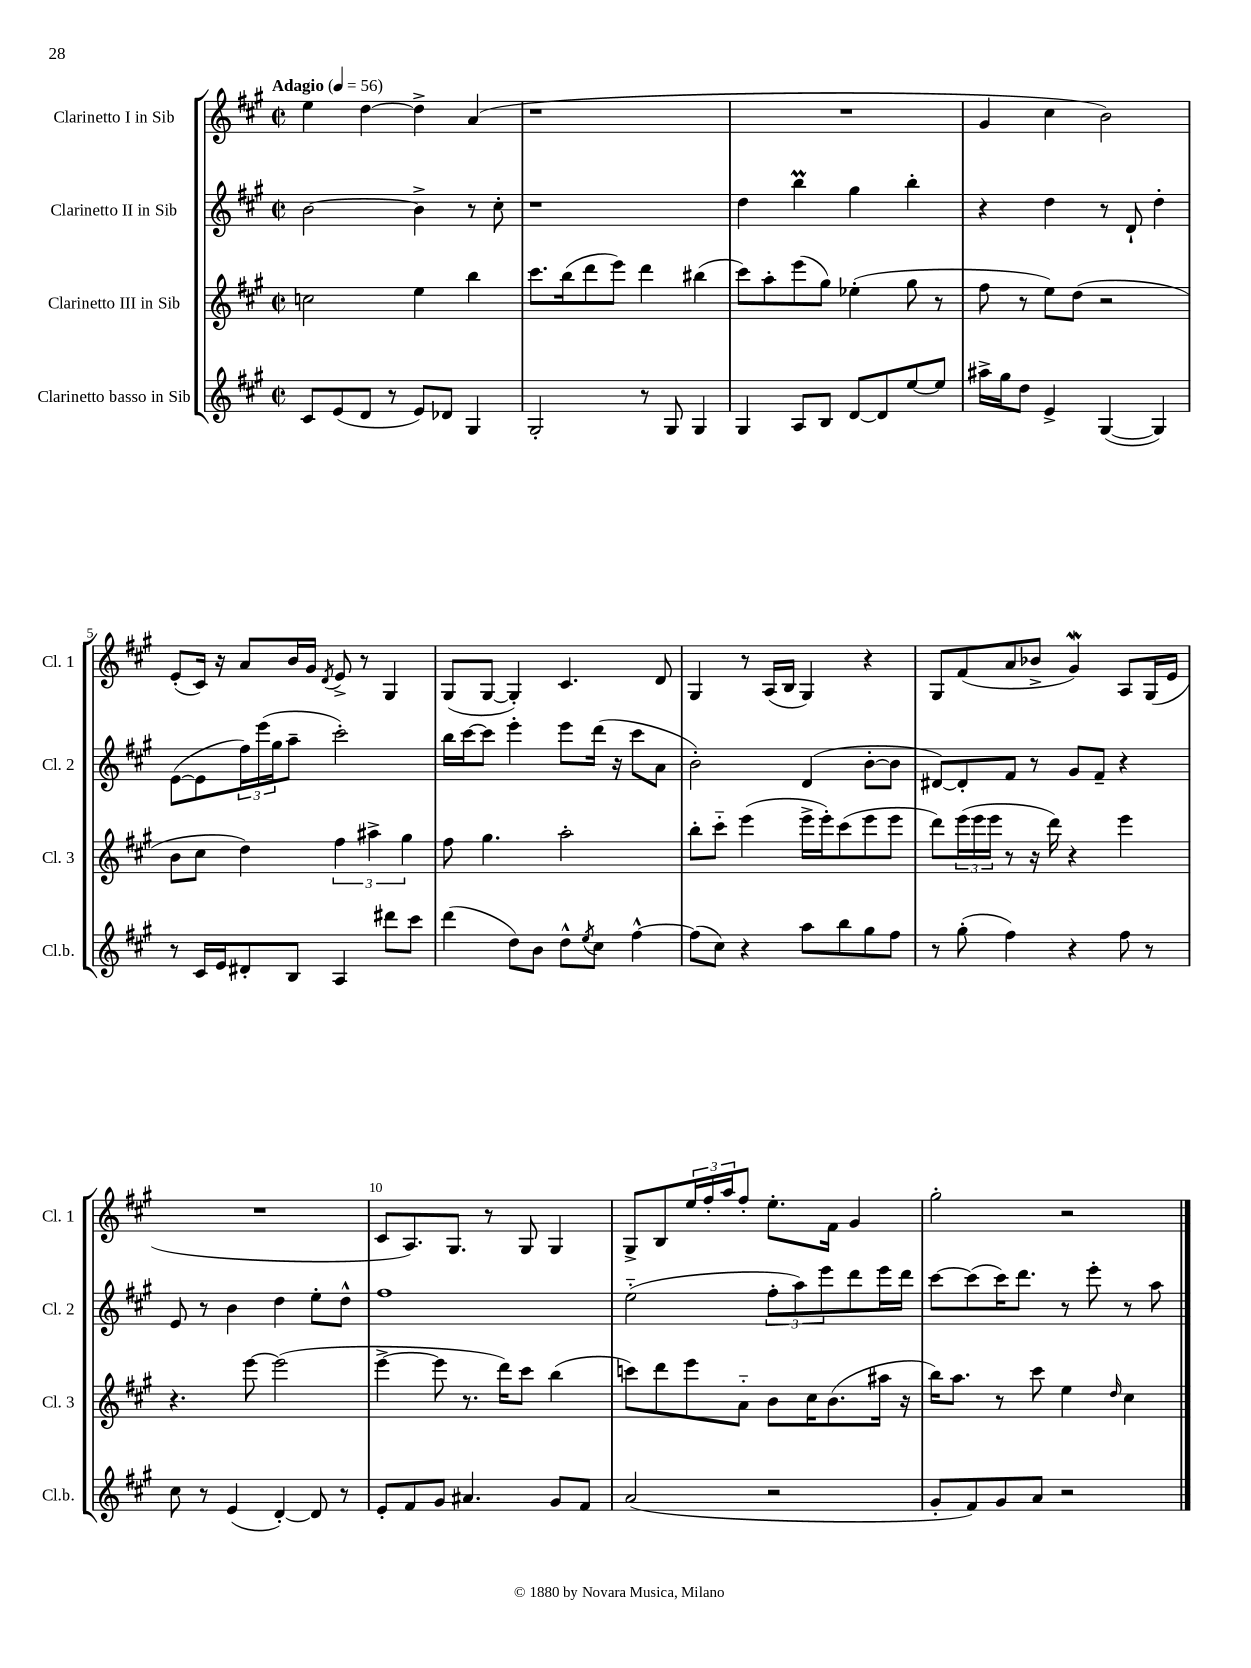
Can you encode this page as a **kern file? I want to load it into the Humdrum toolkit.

**kern	**kern	**kern	**kern
*staff4	*staff3	*staff2	*staff1
*clefG2	*clefG2	*clefG2	*clefG2
*k[f#c#g#]	*k[f#c#g#]	*k[f#c#g#]	*k[f#c#g#]
*M2/2	*M2/2	*M2/2	*M2/2
*met(c|)	*met(c|)	*met(c|)	*met(c|)
*MM56	*MM56	*MM56	*MM56
8c#/L	2cc\	[2b\	4ee\
(8e/	.	.	.
8d/J	.	.	[4dd\
8r	.	.	.
8e/L)	4ee\	4b^\]	4dd^\]
8d-/J	.	.	.
4G#/	4bb\	8r	(4a/
.	.	8cc#'\	.
=	=	=	=
2G#'/	8.ccc#\L	1r	1r
.	(16bb\k	.	.
.	8ddd\	.	.
.	8eee\J)	.	.
8r	4ddd\	.	.
8G#/	.	.	.
4G#/	(4bb#\	.	.
=	=	=	=
4G#/	8ccc#\L)	4dd\	1r
.	8aa'\	.	.
8A/L	(8eee\	4bb\	.
8B/J	8gg#\J)	.	.
[8d/L	(4ee-'\	4gg#\	.
8d/]	.	.	.
[8ee/	8gg#\	4bb'\	.
8ee/]J	8r	.	.
=	=	=	=
16aa#^\LL	8ff#\	4r	4g#/
16gg#\J	.	.	.
8dd\J	8r	.	.
4e^/	8ee\L)	4dd\	4cc#\
.	(8dd\J	.	.
([4G#/	2r	8r	2b\)
.	.	8d`/	.
4G#/])	.	4dd'\	.
=	=	=	=
8r	8b\L	([8e\L	(8e'/L
16c#/LL	8cc#\J	8e\]	16c#/Jk)
16e/J	.	.	16r
8d#'/	4dd\)	24ff#\L)	8a/L
.	.	(24eee\	.
.	.	24gg#\J	.
8B/J	.	8aa~\J	16b/L
.	.	.	16g#/JJ
.	.	.	8qd/
4A/	6ff#\	2ccc#'\)	8e^/
.	.	.	8r
.	6aa#^\	.	.
8ddd#\L	.	.	4G#/
.	6gg#\	.	.
8ccc#\J	.	.	.
=	=	=	=
(4ddd\	8ff#\	16bb\LL	(8G#/L
.	.	[16ccc#\J	.
.	4.gg#\	8ccc#\]J	[8G#/J
8dd\L)	.	4eee'\	4G#'/])
8b\J	.	.	.
8dd^^\L	2aa'\	8eee\L	4.c#/
8qee/	.	.	.
8cc#\J	.	(16ddd\Jk	.
.	.	16r	.
[4ff#^^\	.	8ccc#\L	.
.	.	8a\J	8d/
=	=	=	=
(8ff#\]L	8bb'\L	2b'\)	4G#/
8cc#\J)	8ccc#'~\J	.	.
4r	(4eee\	.	8r
.	.	.	(16A/LL
.	.	.	16B/JJ
8aa\L	16eee^\LL	(4d/	4G#/)
.	16eee'\J)	.	.
8bb\	(8ccc#\	.	.
8gg#\	8eee\	[8b'\L	4r
8ff#\J	8eee\J	8b\]J	.
=	=	=	=
8r	8ddd\L)	[8d#/L)	8G#/L
(8gg#'\	(24eee\L	8d#'/]	(8f#/
.	24eee\	.	.
.	24eee\JJ	.	.
4ff#\)	8r	8f#/J	8a/
.	16r	8r	8b-^/J
.	16ddd\)	.	.
4r	4r	8g#/L	4g#/)
.	.	8f#~/J	.
8ff#\	4eee\	4r	8A/L
8r	.	.	(16G#/L
.	.	.	16e/JJ
=	=	=	=
8cc#\	4.r	8e/	1r
8r	.	8r	.
(4e/	.	4b\	.
.	[8eee\	.	.
[4d'/)	(2eee\]	4dd\	.
8d/]	.	8ee'\L	.
8r	.	8dd^^\J	.
=	=	=	=
8e'/L	[4eee^\	1ff#	8c#/L
8f#/	.	.	8.A/)
8g#/J	8eee\]	.	.
.	.	.	8.G#/J
4.a#/	8.r	.	.
.	.	.	8r
.	16ddd\LK)	.	.
.	8ccc#\J	.	8G#/
8g#/L	(4bb\	.	4G#/
8f#/J	.	.	.
=	=	=	=
(2a/	8ccc\L)	(2ee'~\	8G#^/L
.	8ddd\	.	8B/
.	8eee\	.	24ee/L
.	.	.	24ff#'/
.	.	.	24aa/J
.	8a'~\J	.	8ff#'/J
2r	8b\L	12ff#'\L	8.ee'\L
.	.	12aa\)	.
.	16cc#\K	.	.
.	.	12eee\	.
.	(8.b\	.	16f#\Jk
.	.	8ddd\	4g#/
.	16aa#\Jk	16eee\L	.
.	16r	16ddd\JJ	.
=	=	=	=
8g#'/L	16bb\LK)	[8ccc#\L	2gg#'\
.	8.aa\J	.	.
8f#/)	.	(8ccc#\]	.
8g#/	8r	16ccc#\K)	.
.	.	8.ddd\J	.
8a/J	8ccc#\	.	.
2r	4ee\	8r	2r
.	.	8eee'\	.
.	16qqdd/	.	.
.	4cc#\	8r	.
.	.	8aa\	.
==	==	==	==
*-	*-	*-	*-
